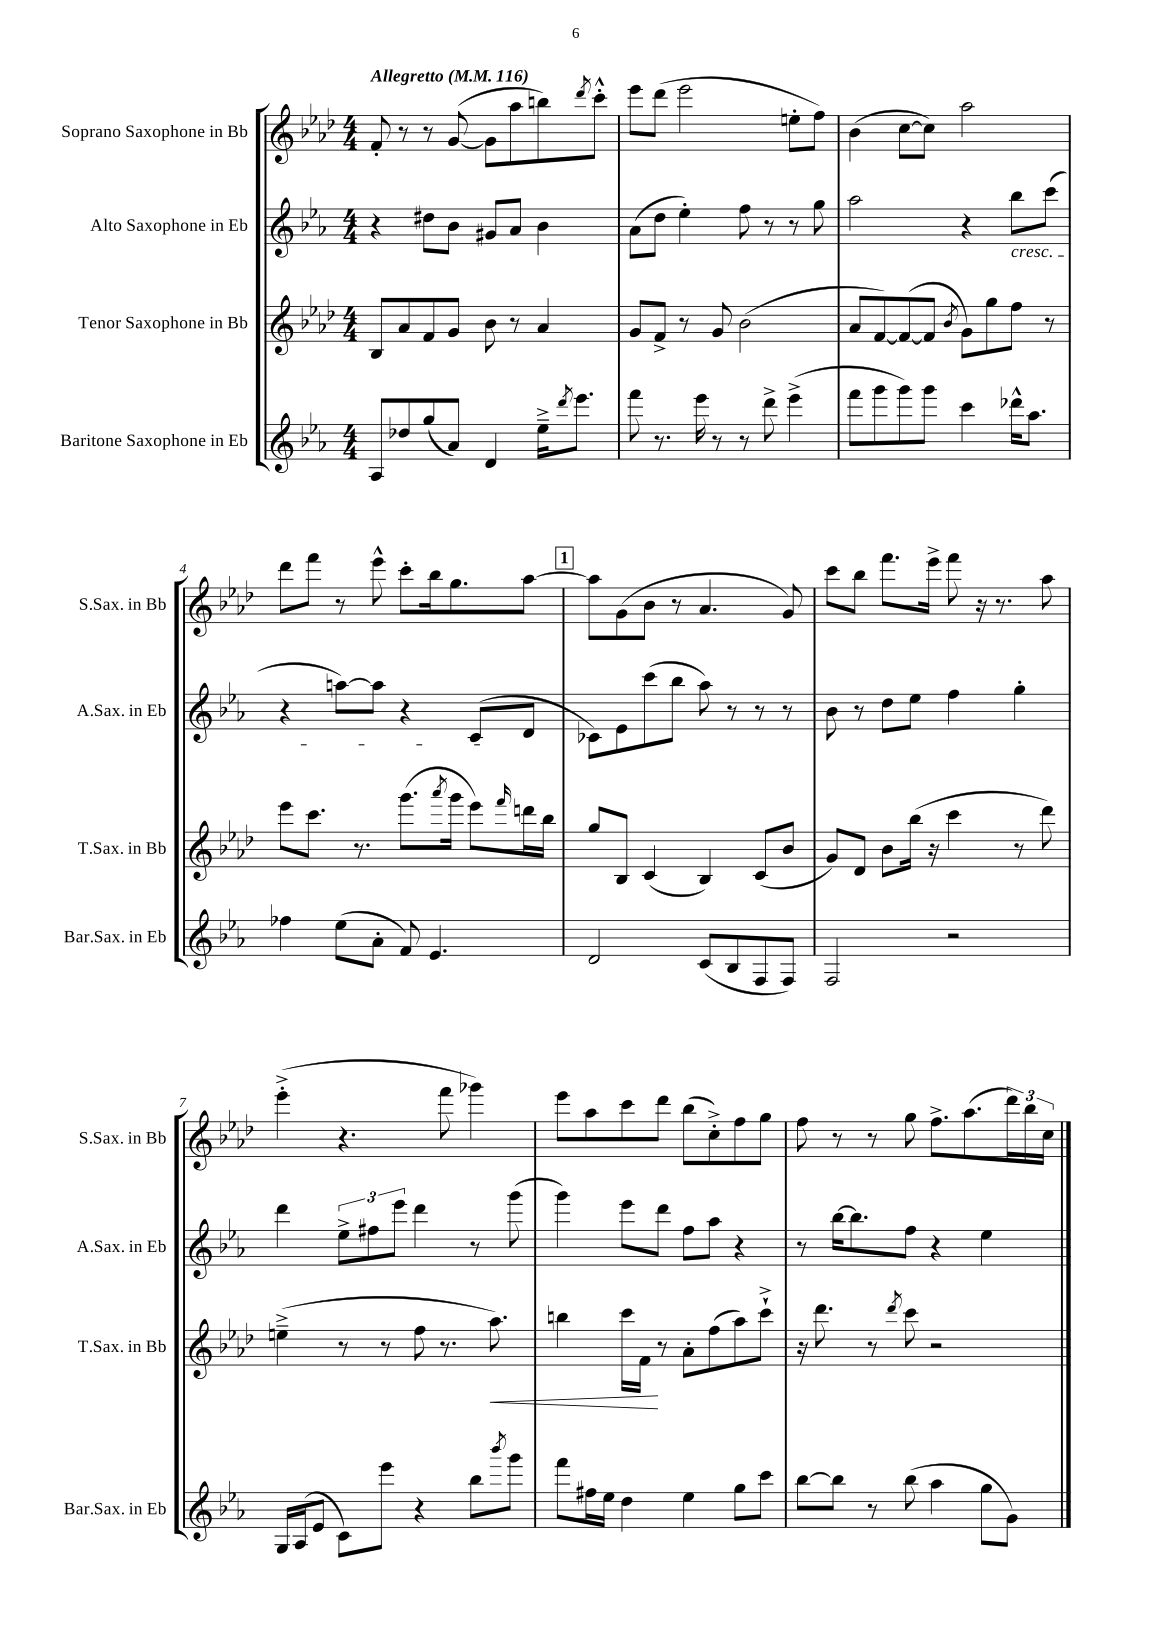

**kern	**kern	**dynam	**kern	**kern
*part4	*part3	*part3	*part2	*part1
*staff4	*staff3	*staff3	*staff2	*staff1
*I"Baritone Saxophone in Eb	*I"Tenor Saxophone in Bb	*	*I"Alto Saxophone in Eb	*I"Soprano Saxophone in Bb
*I'Bar.Sax. in Eb	*I'T.Sax. in Bb	*	*I'A.Sax. in Eb	*I'S.Sax. in Bb
*clefG2	*clefG2	*	*clefG2	*clefG2
*k[b-e-a-]	*k[b-e-a-d-]	*	*k[b-e-a-]	*k[b-e-a-d-]
*M4/4	*M4/4	*	*M4/4	*M4/4
*MM116	*MM116	*	*MM116	*MM116
=1	=1	=1	=1	=1
!	!	!	!	!LO:TX:a:B:t=Allegretto
8A-/L	8B-/L	.	4r	8f'/
8dd-X/	8a-/	.	.	8r
(8gg/	8f/	.	8dd#X\L	8r
8a-/J)	8g/J	.	8b-\J	([8g/
4d/	8b-\	.	8g#X/L	8g\L]
.	8r	.	8a-/J	8aa-\
16ee-~^\KL	4a-/	.	4b-\	8bbn\)
8qddd/	.	.	.	.
8.eee-\J	.	.	.	.
.	.	.	.	8qddd-/
.	.	.	.	8ccc'^^\J
=2	=2	=2	=2	=2
8fff\	8g/L	.	(8a-\L	8eee-\L
8.r	8f^/J	.	8dd\J	(8ddd-\J
.	8r	.	4ee-'\)	2eee-\
16eee-\	.	.	.	.
8r	8g/	.	.	.
8r	(2b-\	.	8ff\	.
8ddd^\	.	.	8r	.
(4eee-^\	.	.	8r	8een'\L
.	.	.	8gg\	8ff\J)
=3	=3	=3	=3	=3
8fff\L	8a-/L	.	2aa-\	(4b-\
8ggg\	[8f/)	.	.	.
8ggg\)	(8f/_	.	.	[8cc\L
8ggg\J	8f/J]	.	.	8cc\J])
.	8qb-/	.	.	.
4ccc\	8g\L)	.	4r	2aa-\
.	8gg\	.	.	.
!	!	!	!LO:TX:b:i:t=cresc.	!
16ddd-X^^\KL	8ff\J	.	8bb-\L	.
8.aa-\J	.	.	.	.
.	8r	.	(8ccc\J	.
!!LO:LB:g=z
=4	=4	=4	=4	=4
4ff-X\	8eee-\L	.	4r	8ddd-\L
.	8.ccc\J	.	.	8fff\J
(8ee-\L	.	.	[8aan\L)	8r
.	8.r	.	.	.
8a-'\J	.	.	8aa\J]	8eee-^^\
8f/)	(8.ggg\L	.	4r	8ccc'\L
4.e-/	.	.	.	16bb-\k
.	8qaaa-/	.	.	.
.	16ggg\Jk	.	.	8.gg\
.	8eee-\L)	.	(8c/L	.
.	16qqfff/	.	.	.
.	16dddn\L	.	8d/J	[8aa-\J
.	16bb-\JJ	.	.	.
!!LO:REH:place=s1:t=1
=5	=5	=5	=5	=5
2d/	8gg/L	.	8c-X\L)	8aa-\L]
.	8B-/J	.	8e-\	(8g\
.	(4c/	.	(8ccc\	8b-\J
.	.	.	8bb-\J	8r
(8c/L	4B-/)	.	8aa-\)	4.a-/
8B-/	.	.	8r	.
8F/	(8c/L	.	8r	.
8F/J)	8b-/J	.	8r	8g/)
=6	=6	=6	=6	=6
2F/	8g/L)	.	8b-\	8ccc\L
.	8d-/J	.	8r	8bb-\J
.	8b-\L	.	8dd\L	8.fff\L
.	(16bb-\Jk	.	8ee-\J	.
.	16r	.	.	16eee-^\Jk
2r	4ccc\	.	4ff\	8fff\
.	.	.	.	16r
.	.	.	.	8.r
.	8r	.	4gg'\	.
.	8ddd-\)	.	.	8aa-\
!!LO:LB:g=z
=7	=7	=7	=7	=7
16G/LL	(4een~^\	.	4ddd\	(4eee-'^\
(16A-/J	.	.	.	.
8e-/J	.	.	.	.
8c\L)	8r	.	12ee-^\L	4.r
.	.	.	12ff#X\	.
8eee-\J	8r	.	.	.
.	.	.	12eee-\J	.
4r	8ff\	.	4ddd\	.
.	8.r	.	.	8fff\
8bb-\L	.	.	8r	4ggg-X\)
!	!	!LO:HP:b	!	!
.	8.aa-\)	<	.	.
8qbbb-/	.	.	.	.
8ggg\J	.	.	(8ggg\	.
=8	=8	=8	=8	=8
8fff\L	4bbn\	.	4ggg\)	8eee-\L
16ff#X\L	.	.	.	8aa-\
16ee-\JJ	.	.	.	.
4dd\	16ccc\LL	.	8eee-\L	8ccc\
.	16f\JJ	.	.	.
.	8r	[	8ddd\J	8ddd-\J
4ee-\	8a-'\L	.	8ff\L	(8bb-\L
.	(8ff\	.	8aa-\J	8cc'^\)
8gg\L	8aa-\)	.	4r	8ff\
8ccc\J	8ccc`^\J	.	.	8gg\J
=9	=9	=9	=9	=9
[8bb-\L	16r	.	8r	8ff\
.	8.ddd-\	.	.	.
8bb-\J]	.	.	[16bb-\KL	8r
.	.	.	8.bb-\]	.
8r	8r	.	.	8r
.	8qddd-/	.	.	.
(8bb-\	8ccc\	.	8ff\J	8gg\
4aa-\	2r	.	4r	8.ff^\L
.	.	.	.	(8.aa-\
8gg\L	.	.	4ee-\	.
8g\J)	.	.	.	24ddd-\L)
.	.	.	.	24bb-\
.	.	.	.	24cc\JJ
==	==	==	==	==
*-	*-	*-	*-	*-
